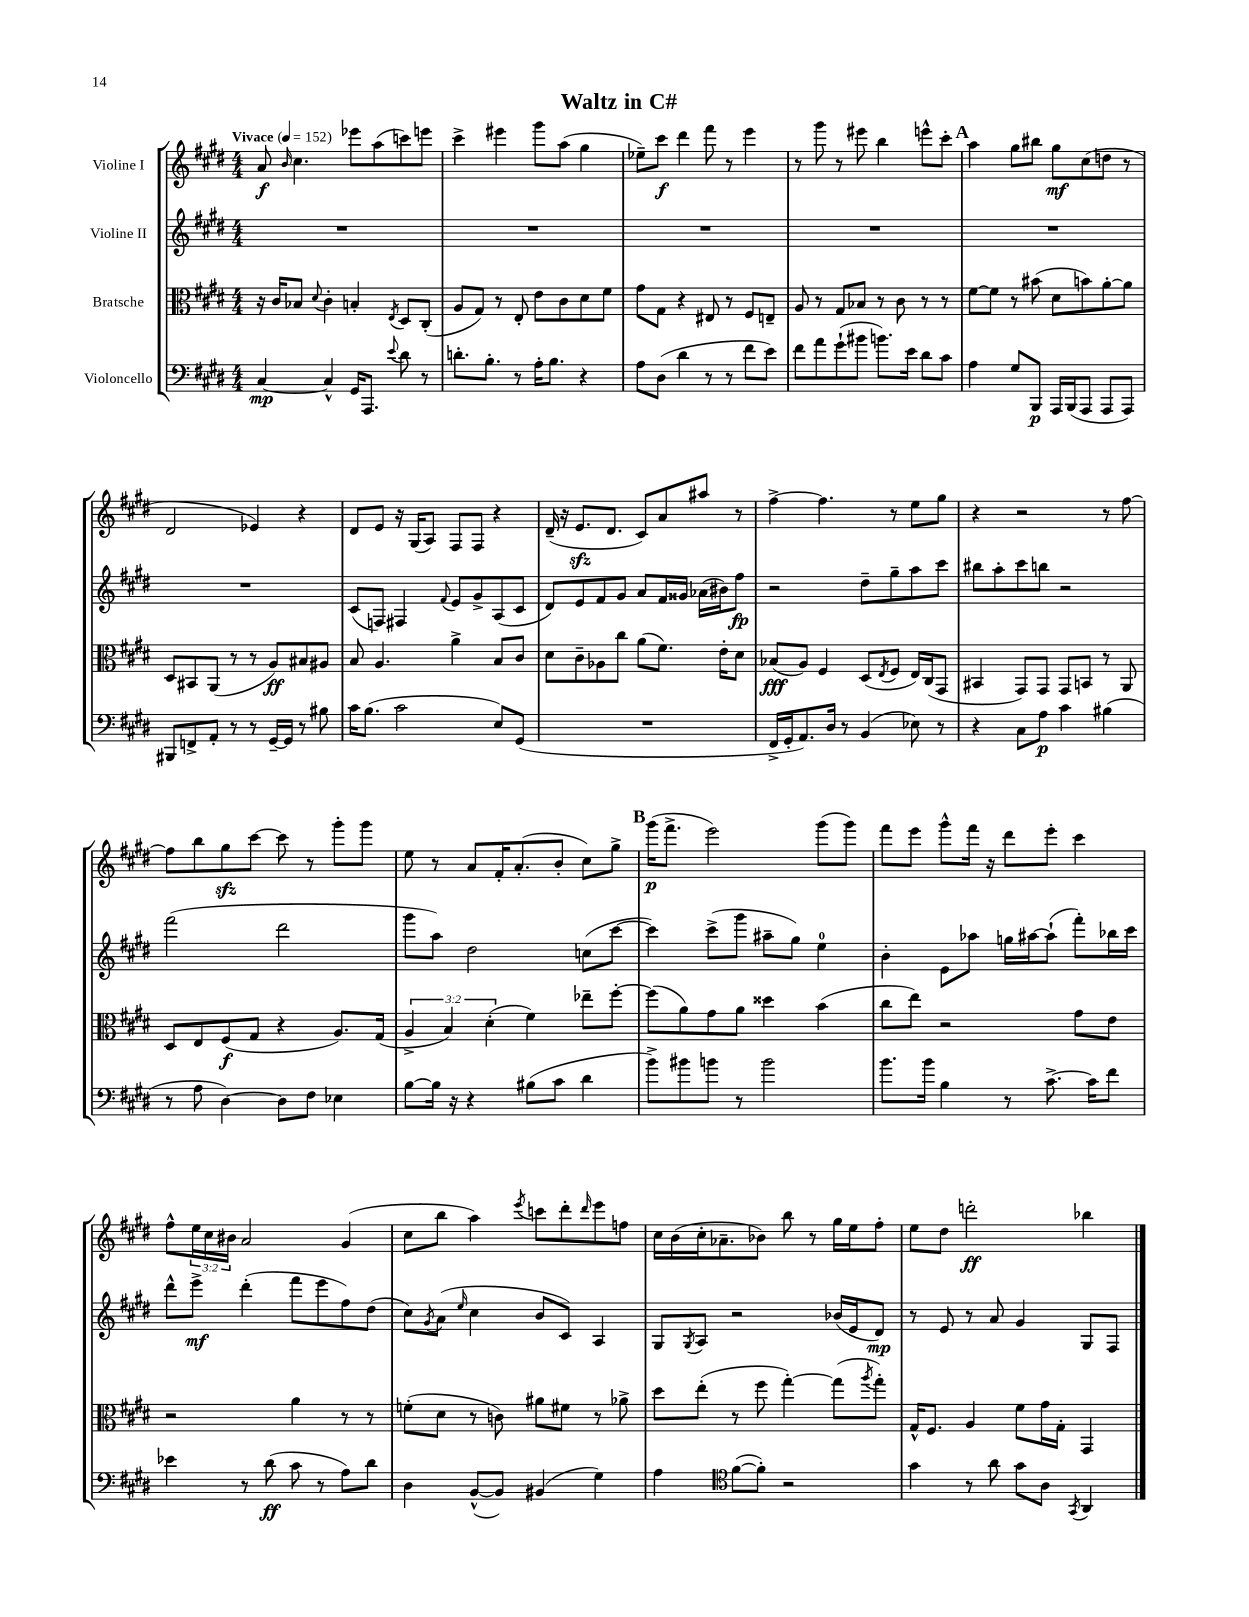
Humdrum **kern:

**kern	**dynam	**kern	**dynam	**kern	**dynam	**kern	**dynam
*part4	*part4	*part3	*part3	*part2	*part2	*part1	*part1
*staff4	*staff4	*staff3	*staff3	*staff2	*staff2	*staff1	*staff1
*I"Violoncello	*	*I"Bratsche	*	*I"Violine II	*	*I"Violine I	*
*clefF4	*	*clefC3	*	*clefG2	*	*clefG2	*
*k[f#c#g#d#]	*	*k[f#c#g#d#]	*	*k[f#c#g#d#]	*	*k[f#c#g#d#]	*
*M4/4	*	*M4/4	*	*M4/4	*	*M4/4	*
*MM152	*	*MM152	*	*MM152	*	*MM152	*
=1	=1	=1	=1	=1	=1	=1	=1
!	!	!	!	!	!	!LO:TX:a:B:t=Vivace	!
[4C#/	mp	16r	.	1r	.	8a/	f
.	.	16c#/KL	.	.	.	.	.
.	.	.	.	.	.	16qqb/	.
.	.	8B-X/J	.	.	.	4.cc#\	.
.	.	8qqd#/	.	.	.	.	.
4C#^^/]	.	4c#'\	.	.	.	.	.
16GG#/KL	.	4Bn'/	.	.	.	8eee-X\L	.
8.AAA/J	.	.	.	.	.	.	.
.	.	.	.	.	.	(8aa\	.
8qqe/	.	8qE/	.	.	.	.	.
8d#\	.	8D#/L	.	.	.	8cccn\)	.
8r	.	(8C#'/J	.	.	.	8eeen\J	.
=2	=2	=2	=2	=2	=2	=2	=2
8.dn'\L	.	8A/L	.	1r	.	4ccc#^\	.
.	.	8G#/J)	.	.	.	.	.
8.B'\J	.	.	.	.	.	.	.
.	.	8r	.	.	.	4eee#X\	.
8r	.	8E'/	.	.	.	.	.
16A'\KL	.	8e\L	.	.	.	8ggg#\L	.
8.B\J	.	.	.	.	.	.	.
.	.	8c#\	.	.	.	(8aa\J	.
4r	.	8d#\	.	.	.	4gg#\	.
.	.	8f#\J	.	.	.	.	.
=3	=3	=3	=3	=3	=3	=3	=3
8A\L	.	8g#\L	.	1r	.	8ee-X~\L)	.
(8D#\J	.	8G#\J	.	.	.	8ccc#\J	f
4d#\	.	4r	.	.	.	4ddd#\	.
8r	.	8E#X/	.	.	.	8fff#\	.
8r	.	8r	.	.	.	8r	.
8f#\L	.	8F#/L	.	.	.	4eee\	.
8e\J)	.	8En~/J	.	.	.	.	.
=4	=4	=4	=4	=4	=4	=4	=4
8f#\L	.	8A/	.	1r	.	8r	.
8a\	.	8r	.	.	.	8ggg#\	.
(8g#`\	.	8G#/L	.	.	.	8r	.
8b#X\J	.	8B-X/J	.	.	.	8eee#X\	.
8.bn\L)	.	8r	.	.	.	4bb\	.
.	.	8c#\	.	.	.	.	.
16e\Jk	.	.	.	.	.	.	.
8d#\L	.	8r	.	.	.	8eeen^^\L	.
8c#\J	.	8r	.	.	.	8ccc#'\J	.
!!LO:REH:place=s1:t=A
=5	=5	=5	=5	=5	=5	=5	=5
4A\	.	[8f#\L	.	1r	.	4aa\	.
.	.	8f#\J]	.	.	.	.	.
8G#/L	.	8r	.	.	.	8gg#\L	.
8BBB/J	p	(8b#X\	.	.	.	8bb#X\J	.
16AAA/LL	.	8d#\L	.	.	.	8gg#\L	mf
(16BBB/J	.	.	.	.	.	.	.
8AAA/J	.	8bn\)	.	.	.	(8cc#\	.
8AAA/L	.	[8a'\	.	.	.	8ddn\J	.
8AAA/J)	.	8a\J]	.	.	.	8r	.
!!LO:LB:g=z
=6	=6	=6	=6	=6	=6	=6	=6
8BBB#X/L	.	8D#/L	.	1r	.	2d#/	.
8FFn^/	.	8BB#X/	.	.	.	.	.
8AA'/J	.	(8AA/J	.	.	.	.	.
8r	.	8r	.	.	.	.	.
8r	.	8r	.	.	.	4e-X/)	.
[16GG#~/LL	.	8A/L)	ff	.	.	.	.
16GG#/JJ]	.	.	.	.	.	.	.
8r	.	8B#X/	.	.	.	4r	.
8B#X\	.	8A#X/J	.	.	.	.	.
=7	=7	=7	=7	=7	=7	=7	=7
16c#\KL	.	8B/	.	(8c#/L	.	8d#/L	.
(8.B\J	.	.	.	.	.	.	.
.	.	4.A/	.	8Fn/J)	.	8e/J	.
2c#\	.	.	.	4F#X/	.	16r	.
.	.	.	.	.	.	(16G#/KL	.
.	.	.	.	.	.	8A/J)	.
.	.	.	.	8qqf#/	.	.	.
.	.	4a^\	.	8e/L	.	8F#/L	.
.	.	.	.	8g#^/	.	8F#/J	.
8E/L)	.	8B/L	.	(8A/	.	4r	.
(8GG#/J	.	8c#/J	.	8c#/J	.	.	.
=8	=8	=8	=8	=8	=8	=8	=8
1r	.	8d#\L	.	8d#/L)	.	(16d#~/	.
.	.	.	.	.	.	16r	.
.	.	8c#~\	.	8e/	.	8.ezz/L	.
.	.	8A-X\	.	8f#/	.	.	.
.	.	.	.	.	.	8.d#/J	.
.	.	8cc#\J	.	8g#/J	.	.	.
.	.	(8a\L	.	8a/L	.	8c#/L)	.
.	.	8.f#\J)	.	16f#/L	.	8a/	.
.	.	.	.	16g##X/JJ	.	.	.
.	.	.	.	(16a-X\LL	.	8aa#X/J	.
.	.	16e'\KL	.	16b#X\J)	.	.	.
.	.	8d#\J	.	8ff#\J	fp	8r	.
=9	=9	=9	=9	=9	=9	=9	=9
16FF#^/LL	.	(8B-X/L	fff	2r	.	[4ff#^\	.
16GG#'/J	.	.	.	.	.	.	.
8.AA/)	.	8A/J)	.	.	.	.	.
.	.	4F#/	.	.	.	4.ff#\]	.
16D#/Jk	.	.	.	.	.	.	.
8r	.	.	.	.	.	.	.
(4BB/	.	(8D#/L	.	8dd#~\L	.	.	.
.	.	8qE/	.	.	.	.	.
.	.	8F#/J	.	8gg#~\	.	8r	.
8E-X\)	.	16E/LL)	.	8aa\	.	8ee\L	.
.	.	(16C#/J	.	.	.	.	.
8r	.	8GG#/J	.	8ccc#\J	.	8gg#\J	.
=10	=10	=10	=10	=10	=10	=10	=10
4r	.	4BB#X/	.	8bb#X\L	.	4r	.
.	.	.	.	8aa'\	.	.	.
8C#\L	.	8GG#/L)	.	8ccc#\	.	2r	.
8A\J	p	8GG#/J	.	8bbn\J	.	.	.
4c#\	.	8GG#/L	.	2r	.	.	.
.	.	8BBn/J	.	.	.	.	.
(4B#X\	.	8r	.	.	.	8r	.
.	.	8AA/	.	.	.	[8ff#\	.
!!LO:LB:g=z
=11	=11	=11	=11	=11	=11	=11	=11
8r	.	8D#/L	.	(2fff#\	.	8ff#\L]	.
8A\	.	8E/	.	.	.	8bb\	.
[4D#\)	.	(8F#/	f	.	.	8gg#zz\	.
.	.	8G#/J	.	.	.	[8ccc#\J	.
8D#\L]	.	4r	.	2ddd#\	.	8ccc#\]	.
8F#\J	.	.	.	.	.	8r	.
4E-X\	.	8.A/L)	.	.	.	8ggg#'\L	.
.	.	.	.	.	.	8ggg#\J	.
.	.	(16G#/Jk	.	.	.	.	.
=12	=12	=12	=12	=12	=12	=12	=12
[8B\L	.	6A^/	.	8ggg#\L	.	8ee\	.
16B\Jk]	.	.	.	8aa\J)	.	8r	.
.	.	6B/)	.	.	.	.	.
16r	.	.	.	.	.	.	.
4r	.	.	.	2dd#\	.	8a/L	.
.	.	(6d#'\	.	.	.	.	.
.	.	.	.	.	.	16f#'/K	.
.	.	.	.	.	.	(8.a'/	.
(8B#X\L	.	4f#\)	.	.	.	.	.
8c#\J	.	.	.	.	.	8b'/J	.
4d#\	.	8ee-X~\L	.	(8ccn\L	.	8cc#\L)	.
.	.	[8ff#'\J	.	[8ccc#\J	.	8gg#^\J	.
!!LO:REH:place=s1:t=B
=13	=13	=13	=13	=13	=13	=13	=13
8b^\L)	.	(8ff#\L]	.	4ccc#\])	.	(16ggg#\KL	p
.	.	.	.	.	.	8.fff#^\J	.
8b#X\	.	8a\)	.	.	.	.	.
8bn\J	.	8g#\	.	(8ccc#^\L	.	2eee\)	.
8r	.	8a\J	.	8ggg#\J	.	.	.
2b\	.	4dd##X\	.	8aa#X~\L	.	.	.
.	.	.	.	8gg#\J)	.	.	.
.	.	(4b\	.	4ee\	.	(8ggg#\L	.
.	.	.	.	.	.	8ggg#\J)	.
=14	=14	=14	=14	=14	=14	=14	=14
8.b\L	.	8cc#\L	.	4b'\	.	8fff#\L	.
.	.	8ee\J)	.	.	.	8eee\J	.
16b\Jk	.	.	.	.	.	.	.
4B\	.	2r	.	8e\L	.	8ggg#^^\L	.
.	.	.	.	8aa-X\J	.	16fff#\Jk	.
.	.	.	.	.	.	16r	.
8r	.	.	.	16ggn\LL	.	8ddd#\L	.
.	.	.	.	[16aa#X\J	.	.	.
[8.c#^\	.	.	.	(8aa#`\J]	.	8eee'\J	.
.	.	8g#\L	.	8fff#'\L)	.	4ccc#\	.
16c#\KL]	.	.	.	.	.	.	.
8f#\J	.	8e\J	.	16bb-X\L	.	.	.
.	.	.	.	16ccc#\JJ	.	.	.
!!LO:LB:g=z
=15	=15	=15	=15	=15	=15	=15	=15
4e-X\	.	2r	.	8ddd#^^\L	.	8ff#^^\L	.
.	.	.	.	8eee^\J	mf	24ee\L	.
.	.	.	.	.	.	24cc#\	.
.	.	.	.	.	.	24b#X\JJ	.
8r	.	.	.	(4ddd#'\	.	2a/	.
(8d#\	ff	.	.	.	.	.	.
8c#\	.	4a\	.	8fff#\L	.	.	.
8r	.	.	.	8eee\	.	.	.
8A\L)	.	8r	.	8ff#\)	.	(4g#/	.
8d#\J	.	8r	.	(8dd#\J	.	.	.
=16	=16	=16	=16	=16	=16	=16	=16
4D#\	.	(8fn'\L	.	8cc#\L)	.	8cc#\L	.
.	.	.	.	8qg#/	.	.	.
.	.	8d#\J	.	(8a\J	.	8bb\J	.
.	.	.	.	16qqee/	.	.	.
([8BB^^/L	.	8r	.	4cc#\	.	4aa\)	.
8BB/J])	.	8cn\)	.	.	.	.	.
.	.	.	.	.	.	8qeee/	.
(4BB#X/	.	8a#X\L	.	8b/L	.	8cccn\L	.
.	.	8f#X\J	.	8c#/J)	.	8ddd#'\	.
.	.	.	.	.	.	16qqddd#/	.
4G#\)	.	8r	.	4A/	.	8eee\	.
.	.	8a-X^\	.	.	.	8ffn\J	.
=17	=17	=17	=17	=17	=17	=17	=17
4A\	.	8dd#\L	.	8G#/L	.	16cc#\LL	.
.	.	.	.	.	.	(16b\	.
.	.	.	.	8qG#/	.	.	.
.	.	(8ee'\J	.	8A/J	.	16cc#'\J	.
.	.	.	.	.	.	8.a-X~\	.
*clefC4	*	*	*	*	*	*	*
([8f#\L	.	8r	.	2r	.	.	.
8f#'\J])	.	8ff#\	.	.	.	8b-X\J)	.
2r	.	[4gg#'\)	.	.	.	8bb\	.
.	.	.	.	.	.	8r	.
.	.	(8gg#\L]	.	(16b-X/LL	.	16gg#\LL	.
.	.	.	.	16e/J	.	16ee\J	.
.	.	8qaa/	.	.	.	.	.
.	.	8gg#'\J)	.	8d#/J)	mp	8ff#'\J	.
=18	=18	=18	=18	=18	=18	=18	=18
4g#\	.	16G#^^/KL	.	8r	.	8ee\L	.
.	.	8.F#/J	.	.	.	.	.
.	.	.	.	8e/	.	8dd#\J	.
8r	.	4A/	.	8r	.	2dddn'\	ff
8a\	.	.	.	8a/	.	.	.
8g#\L	.	8f#\L	.	4g#/	.	.	.
8A\J	.	16g#\L	.	.	.	.	.
.	.	16G#'\JJ	.	.	.	.	.
8qGG#/	.	.	.	.	.	.	.
4AA/	.	4GG#/	.	8G#/L	.	4bb-X\	.
.	.	.	.	8F#/J	.	.	.
==	==	==	==	==	==	==	==
*-	*-	*-	*-	*-	*-	*-	*-
